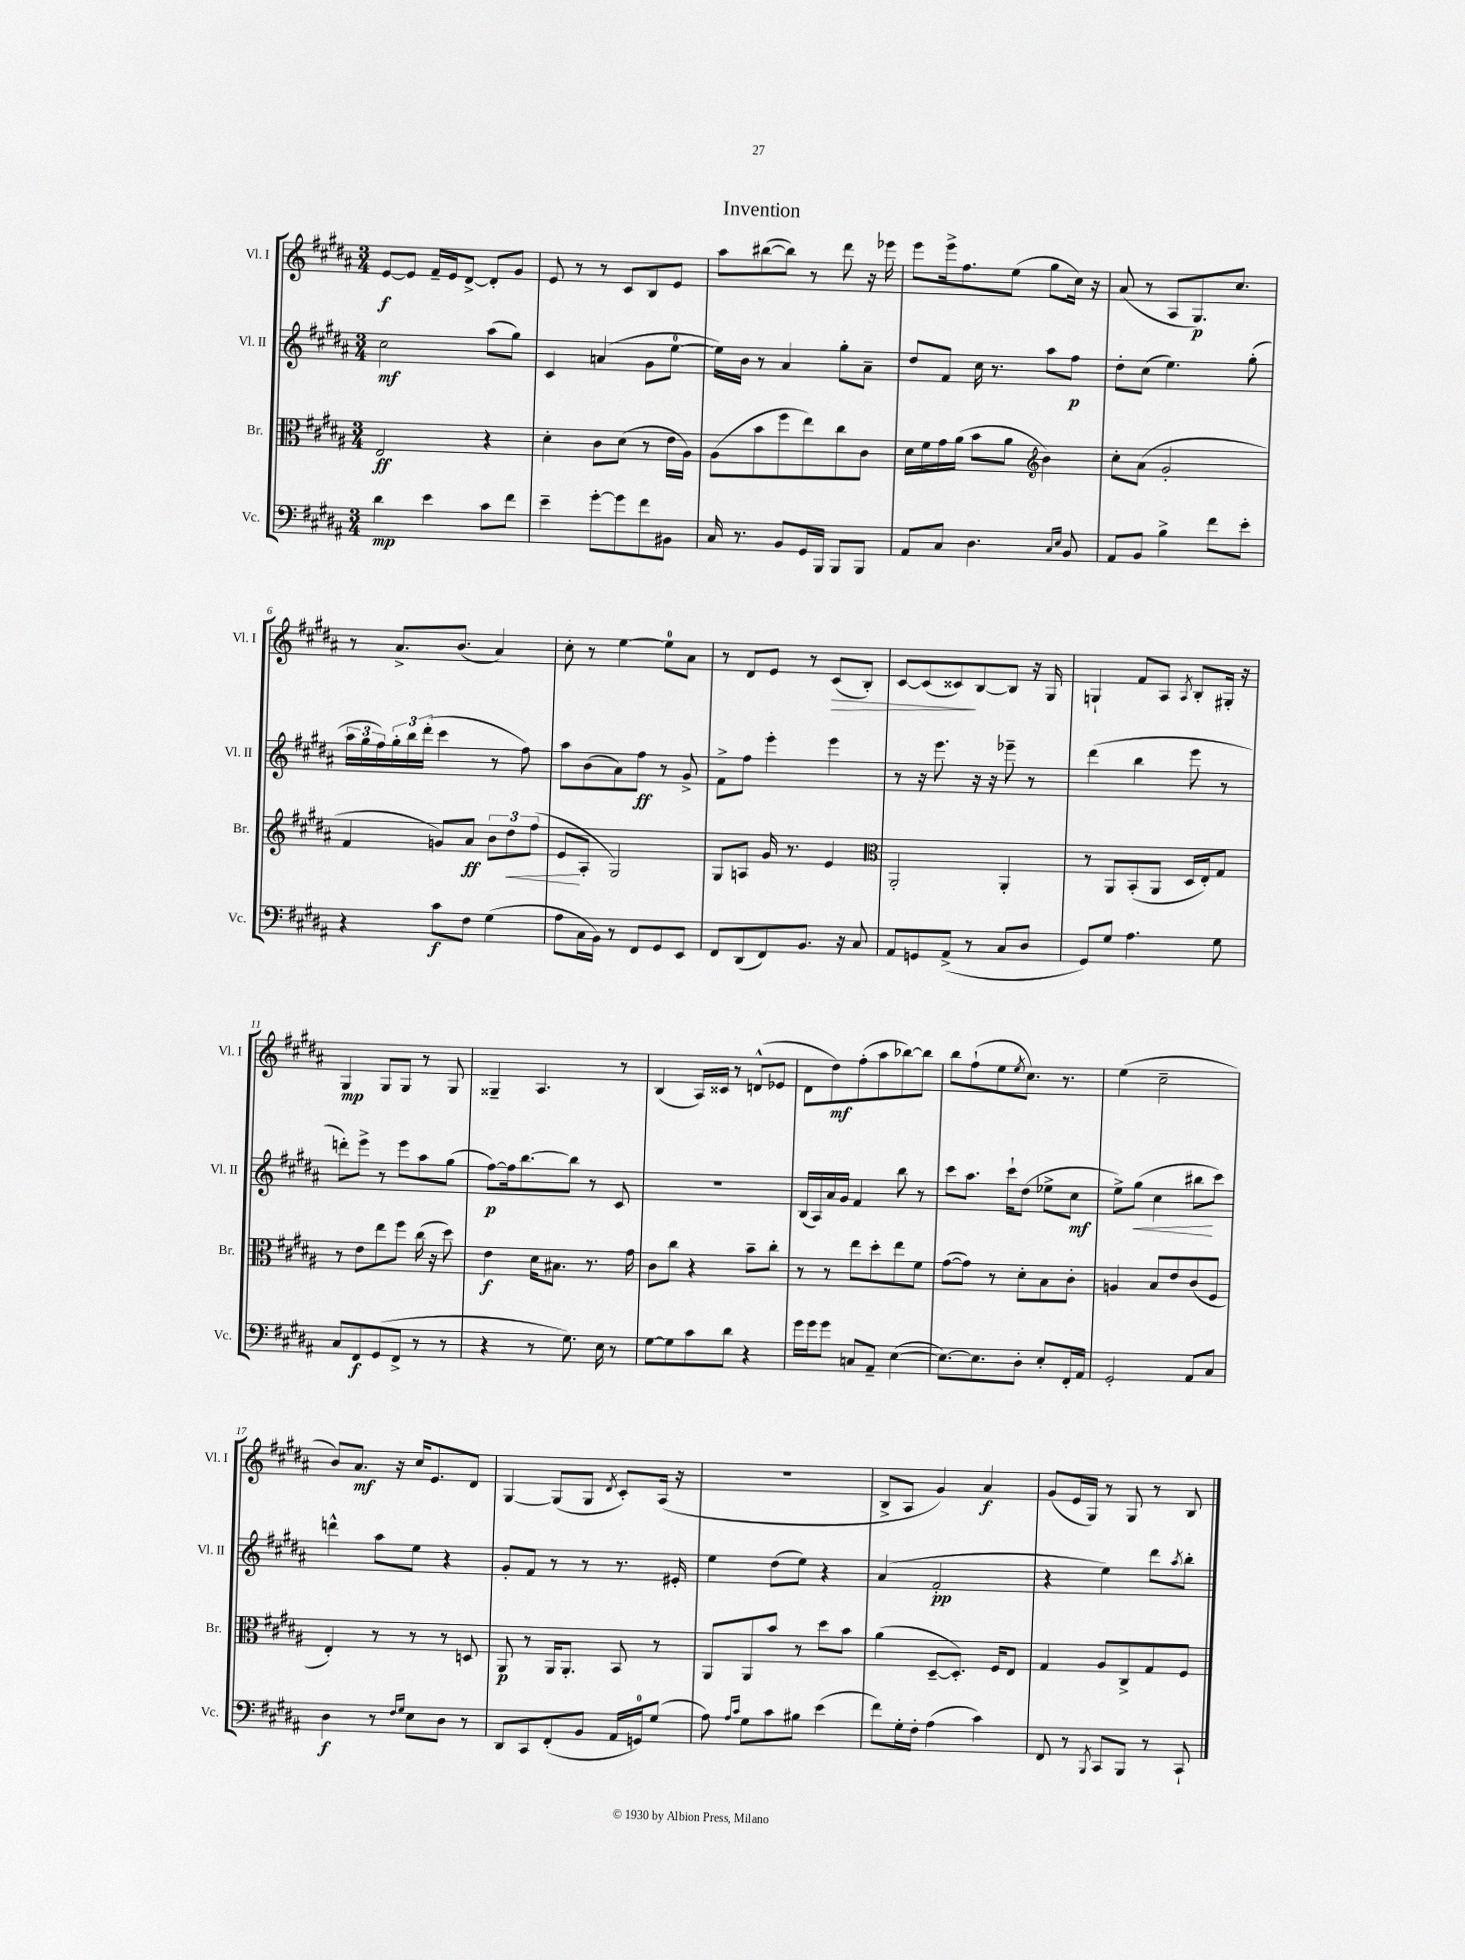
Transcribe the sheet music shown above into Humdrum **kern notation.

**kern	**dynam	**kern	**dynam	**kern	**dynam	**kern	**dynam
*part4	*part4	*part3	*part3	*part2	*part2	*part1	*part1
*staff4	*staff4	*staff3	*staff3	*staff2	*staff2	*staff1	*staff1
*I"Vc.	*	*I"Br.	*	*I"Vl. II	*	*I"Vl. I	*
*I'Vc.	*	*I'Br.	*	*I'Vl. II	*	*I'Vl. I	*
*clefF4	*	*clefC3	*	*clefG2	*	*clefG2	*
*k[f#c#g#d#a#]	*	*k[f#c#g#d#a#]	*	*k[f#c#g#d#a#]	*	*k[f#c#g#d#a#]	*
*M3/4	*	*M3/4	*	*M3/4	*	*M3/4	*
=1	=1	=1	=1	=1	=1	=1	=1
4d#\	mp	2E/	ff	2cc#\	mf	[8e/L	f
.	.	.	.	.	.	8e/J]	.
4e\	.	.	.	.	.	16f#~/LL	.
.	.	.	.	.	.	16e/J	.
.	.	.	.	.	.	[8d#^/J	.
8c#\L	.	4r	.	(8aa#\L	.	8d#'/L]	.
8f#\J	.	.	.	8gg#\J)	.	8g#/J	.
=2	=2	=2	=2	=2	=2	=2	=2
4e~\	.	4d#'\	.	4c#/	.	8e/	.
.	.	.	.	.	.	8r	.
[8g#'\L	.	8c#\L	.	(4an/	.	8r	.
8g#\]	.	(8d#\J	.	.	.	8c#/L	.
8f#\	.	8r	.	8g#\L	.	8B/	.
8BB#X\J	.	16e\LL	.	[8ee\J	.	8e/J	.
.	.	16A#\JJ)	.	.	.	.	.
=3	=3	=3	=3	=3	=3	=3	=3
16C#/	.	(8A#\L	.	16ee\LL])	.	8aa#\L	.
8.r	.	.	.	16b\JJ	.	.	.
.	.	8b\	.	8r	.	([8bb#X\	.
8BB/L	.	8ff#\	.	4a#/	.	8bb#\J])	.
16GG#/L	.	8ee\)	.	.	.	8r	.
16BBB/JJ	.	.	.	.	.	.	.
8BBB/L	.	8cc#\	.	8gg#'\L	.	8ddd#\	.
8BBB/J	.	8c#\J	.	8a#~\J	.	16r	.
.	.	.	.	.	.	16eee-X\	.
=4	=4	=4	=4	=4	=4	=4	=4
8AA#/L	.	16d#\LL	.	8dd#/L	.	8eee\L	.
.	.	16f#\	.	.	.	.	.
8C#/J	.	16g#\	.	8f#/J	.	16eee^\k	.
.	.	(16a#\JJ	.	.	.	8.ff#\	.
4.D#\	.	8b\L	.	16cc#\	.	.	.
.	.	.	.	8.r	.	.	.
.	.	8a#\J	.	.	.	(8ee\J	.
*	*	*clefG2	*	*	*	*	*
.	.	4b\)	.	8aa#\L	.	8gg#\L	.
16qqC#/LL	.	.	.	.	.	.	.
16qqE/JJ	.	.	.	.	.	.	.
8BB/	.	.	.	8ff#\J	p	16cc#\Jk)	.
.	.	.	.	.	.	16r	.
=5	=5	=5	=5	=5	=5	=5	=5
8AA#/L	.	8cc#'\L	.	8dd#'\L	.	(8a#/	.
8BB/J	.	(8a#\J	.	(8cc#\J	.	8r	.
4B^\	.	2g#'/	.	4.ee\)	.	8A#/L	.
.	.	.	.	.	.	8.G#/)	p
8f#\L	.	.	.	.	.	.	.
.	.	.	.	.	.	8.cc#/J	.
8e'\J	.	.	.	(8gg#'\	.	.	.
!!LO:LB:g=z
=6	=6	=6	=6	=6	=6	=6	=6
4r	.	4f#/	.	24aa#\LL	.	8r	.
.	.	.	.	24gg#\	.	.	.
.	.	.	.	24ff#\)	.	.	.
.	.	.	.	24gg#'\	.	8.a#^/L	.
.	.	.	.	24bb\	.	.	.
.	.	.	.	(24ddd#'\JJ	.	.	.
8c#\L	f	8gn/L)	.	4ccc#\	.	.	.
.	.	.	.	.	.	(8.b/J	.
8F#\J	.	8a#/J	ff	.	.	.	.
(4G#\	.	12b\L	.	8r	.	4a#/)	.
!	!	!	!LO:HP:b	!	!	!	!
.	.	12dd#\	<	.	.	.	.
.	.	.	.	8ff#\)	.	.	.
.	.	(12ff#\J	.	.	.	.	.
=7	=7	=7	=7	=7	=7	=7	=7
8A#\L	.	8e/L	.	8aa#\L	.	8cc#'\	.
16C#\L	.	8A#'/J	[	(8b\	.	8r	.
16BB\JJ)	.	.	.	.	.	.	.
8r	.	2G#/)	.	8a#\)	.	[4ee\	.
8FF#/L	.	.	.	8ff#\J	ff	.	.
8GG#/	.	.	.	8r	.	8ee\L]	.
8EE/J	.	.	.	8g#^/	.	8a#\J	.
=8	=8	=8	=8	=8	=8	=8	=8
8FF#/L	.	8G#/L	.	8f#^\L	.	8r	.
(8DD#/	.	8An/J	.	8ff#\J	.	8d#/L	.
8FF#/)	.	16g#/	.	4eee'\	.	8e/J	.
.	.	8.r	.	.	.	.	.
8.BB/J	.	.	.	.	.	8r	.
!	!	!	!	!	!	!	!LO:HP:b
.	.	4e/	.	4eee\	.	(8c#/L	>
16r	.	.	.	.	.	.	.
8C#/	.	.	.	.	.	8B'/J)	.
=9	=9	=9	=9	=9	=9	=9	=9
*	*	*clefC3	*	*	*	*	*
8AA#/L	.	2AA#'/	.	8r	.	[8c#/L	.
8GGn/	.	.	.	16r	.	(8c#/]	.
.	.	.	.	8.eee\	.	.	.
(8AA#^/J	.	.	.	.	.	8c##X/)	.
8r	.	.	.	16r	.	[8B/	]
.	.	.	.	16r	.	.	.
8C#/L	.	4AA#'/	.	8eee-X~\	.	8B/J]	.
8D#/J	.	.	.	8r	.	16r	.
.	.	.	.	.	.	16G#/	.
=10	=10	=10	=10	=10	=10	=10	=10
8GG#/L)	.	8r	.	(4ddd#\	.	4Gn`/	.
8G#/J	.	8AA#/L	.	.	.	.	.
4.A#\	.	(8BB'/	.	4bb\	.	8f#/L	.
.	.	8AA#/J	.	.	.	8A#/J	.
.	.	.	.	.	.	8qA#/	.
.	.	16D#/LL	.	8eee\	.	8B'/L	.
.	.	16E'/J)	.	.	.	.	.
8G#\	.	8G#/J	.	8r	.	16G#X'/Jk	.
.	.	.	.	.	.	16r	.
!!LO:LB:g=z
=11	=11	=11	=11	=11	=11	=11	=11
8C#/L	.	8r	.	8dddn'\L)	.	4G#/	mp
8FF#/	f	8e\L	.	8eee^\J	.	.	.
(8GG#/	.	8ee\	.	8r	.	8G#/L	.
8FF#^/J	.	8ff#\J	.	8eee\L	.	8G#/J	.
8r	.	(16cc#\	.	8aa#\	.	8r	.
.	.	16r	.	.	.	.	.
8r	.	8dd#\)	.	(8gg#\J	.	8G#/	.
=12	=12	=12	=12	=12	=12	=12	=12
4r	.	4e\	f	[8ff#\L)	p	4G##X~/	.
.	.	.	.	16ff#\k]	.	.	.
.	.	.	.	[8.bb\	.	.	.
8r	.	16d#\KL	.	.	.	4.A#/	.
.	.	8.B#X\J	.	.	.	.	.
8.G#\)	.	.	.	8bb\J]	.	.	.
.	.	8.r	.	8r	.	.	.
16E\	.	.	.	.	.	.	.
8r	.	.	.	8c#/	.	8r	.
.	.	16g#\	.	.	.	.	.
=13	=13	=13	=13	=13	=13	=13	=13
[8G#\L	.	8c#\L	.	2.r	.	(4B/	.
8G#\]	.	8cc#\J	.	.	.	.	.
8c#\	.	4r	.	.	.	16A#/LL)	.
.	.	.	.	.	.	16c##X/JJ	.
8d#\J	.	.	.	.	.	8r	.
4r	.	8b~\L	.	.	.	(8dn^^/L	.
.	.	8cc#'\J	.	.	.	8e-X/J	.
=14	=14	=14	=14	=14	=14	=14	=14
16g#\LL	.	8r	.	(16B/LL	.	8d#\L	.
16g#\J	.	.	.	16A#/)	.	.	.
8g#\J	.	8r	.	16a#/	.	8dd#\)	mf
.	.	.	.	16g#/JJ	.	.	.
8Cn/L	.	8ee\L	.	4f#/	.	(8ff#'\	.
8AA#~/J	.	8dd#'\	.	.	.	8aa#\	.
([4E\	.	8ee\	.	8bb\	.	[8bb-X\)	.
.	.	8f#\J	.	8r	.	8bb-\J]	.
=15	=15	=15	=15	=15	=15	=15	=15
8.E\L_)	.	([8g#\L	.	8ccc#\L	.	8bb\L	.
.	.	8g#\J])	.	8.aa#\J	.	(8ff#`\	.
8.E\]	.	.	.	.	.	.	.
.	.	8r	.	.	.	8ee\	.
.	.	.	.	16ccc#`\KL	.	.	.
.	.	.	.	.	.	8qee/	.
8D#'\J	.	8d#'\L	.	(8dd#\J	.	8.cc#\J)	.
8E'/L	.	8B\	.	8ee-X^\L	.	.	.
.	.	.	.	.	.	8.r	.
16FF#'/L	.	8c#'\J	.	8cc#\J	mf	.	.
16AA#/JJ	.	.	.	.	.	.	.
=16	=16	=16	=16	=16	=16	=16	=16
2GG#'/	.	4An/	.	8ee^\L)	.	(4ee\	.
!	!	!	!	!	!LO:HP:b	!	!
.	.	.	.	(8gg#\J	<	.	.
.	.	8B/L	.	4cc#\	.	2cc#~\	.
.	.	8e/	.	.	.	.	.
8AA#/L	.	(8c#/	.	8bb#X\L	.	.	.
8C#/J	.	8F#/J	.	8ccc#\J)	[	.	.
!!LO:LB:g=z
=17	=17	=17	=17	=17	=17	=17	=17
4D#\	f	4E'/)	.	4dddn^^\	.	8b/L)	.
.	.	.	.	.	.	8.a#/J	mf
8r	.	8r	.	8aa#\L	.	.	.
.	.	.	.	.	.	16r	.
16qqF#/LL	.	.	.	.	.	.	.
16qqG#/JJ	.	.	.	.	.	.	.
8E\L	.	8r	.	8ee\J	.	16cc#/KL	.
.	.	.	.	.	.	8.e/	.
8D#\J	.	8r	.	4r	.	.	.
8r	.	8Dn/	.	.	.	8d#/J	.
=18	=18	=18	=18	=18	=18	=18	=18
8DD#/L	.	8AA#/	p	8g#'/L	.	[4G#/	.
8CC#/	.	8r	.	8f#/J	.	.	.
(8FF#'/	.	16AA#/KL	.	8r	.	(8G#/L]	.
.	.	8.AA#'/J	.	.	.	.	.
8BB/J	.	.	.	8r	.	8G#/J	.
.	.	.	.	.	.	8qd#/	.
16AA#/LL	.	8BB/	.	8.r	.	8c#'/L)	.
16GGn/J)	.	.	.	.	.	.	.
(8G#/J	.	8r	.	.	.	(16A#/Jk	.
.	.	.	.	16e#X'/	.	16r	.
=19	=19	=19	=19	=19	=19	=19	=19
8A#\)	.	8AA#/L	.	4ee\	.	2.r	.
16qqA#/LL	.	.	.	.	.	.	.
16qqc#/JJ	.	.	.	.	.	.	.
8G#\L	.	8AA#/	.	.	.	.	.
8c#\	.	8b/J	.	(8dd#\L	.	.	.
8B#X\J	.	8r	.	8ee\J)	.	.	.
(4e\	.	8dd#\L	.	4r	.	.	.
.	.	8b\J	.	.	.	.	.
=20	=20	=20	=20	=20	=20	=20	=20
8f#\L)	.	(4a#\	.	(4a#/	.	8B^/L	.
16G#'\L	.	.	.	.	.	8A#/J	.
16F#'\JJ	.	.	.	.	.	.	.
(4A#\	.	[8D#~/L	.	2f#'/	pp	4g#/)	.
.	.	8.D#'/J])	.	.	.	.	.
4c#\)	.	.	.	.	.	4a#/	f
.	.	16F#/KL	.	.	.	.	.
.	.	8E/J	.	.	.	.	.
=21	=21	=21	=21	=21	=21	=21	=21
8FF#/	.	4G#/	.	4r	.	(8g#/L	.
8r	.	.	.	.	.	16e/L	.
.	.	.	.	.	.	16G#/JJ)	.
8qBBB/	.	.	.	.	.	.	.
8CC#/L	.	8A#/L	.	4ee\)	.	8r	.
8BBB/J	.	8C#^/	.	.	.	8G#/	.
8r	.	8G#/	.	8ddd#\L	.	8r	.
.	.	.	.	8qaa#/	.	.	.
8CC#`/	.	8F#/J	.	8bb'\J	.	8B/	.
==	==	==	==	==	==	==	==
*-	*-	*-	*-	*-	*-	*-	*-
